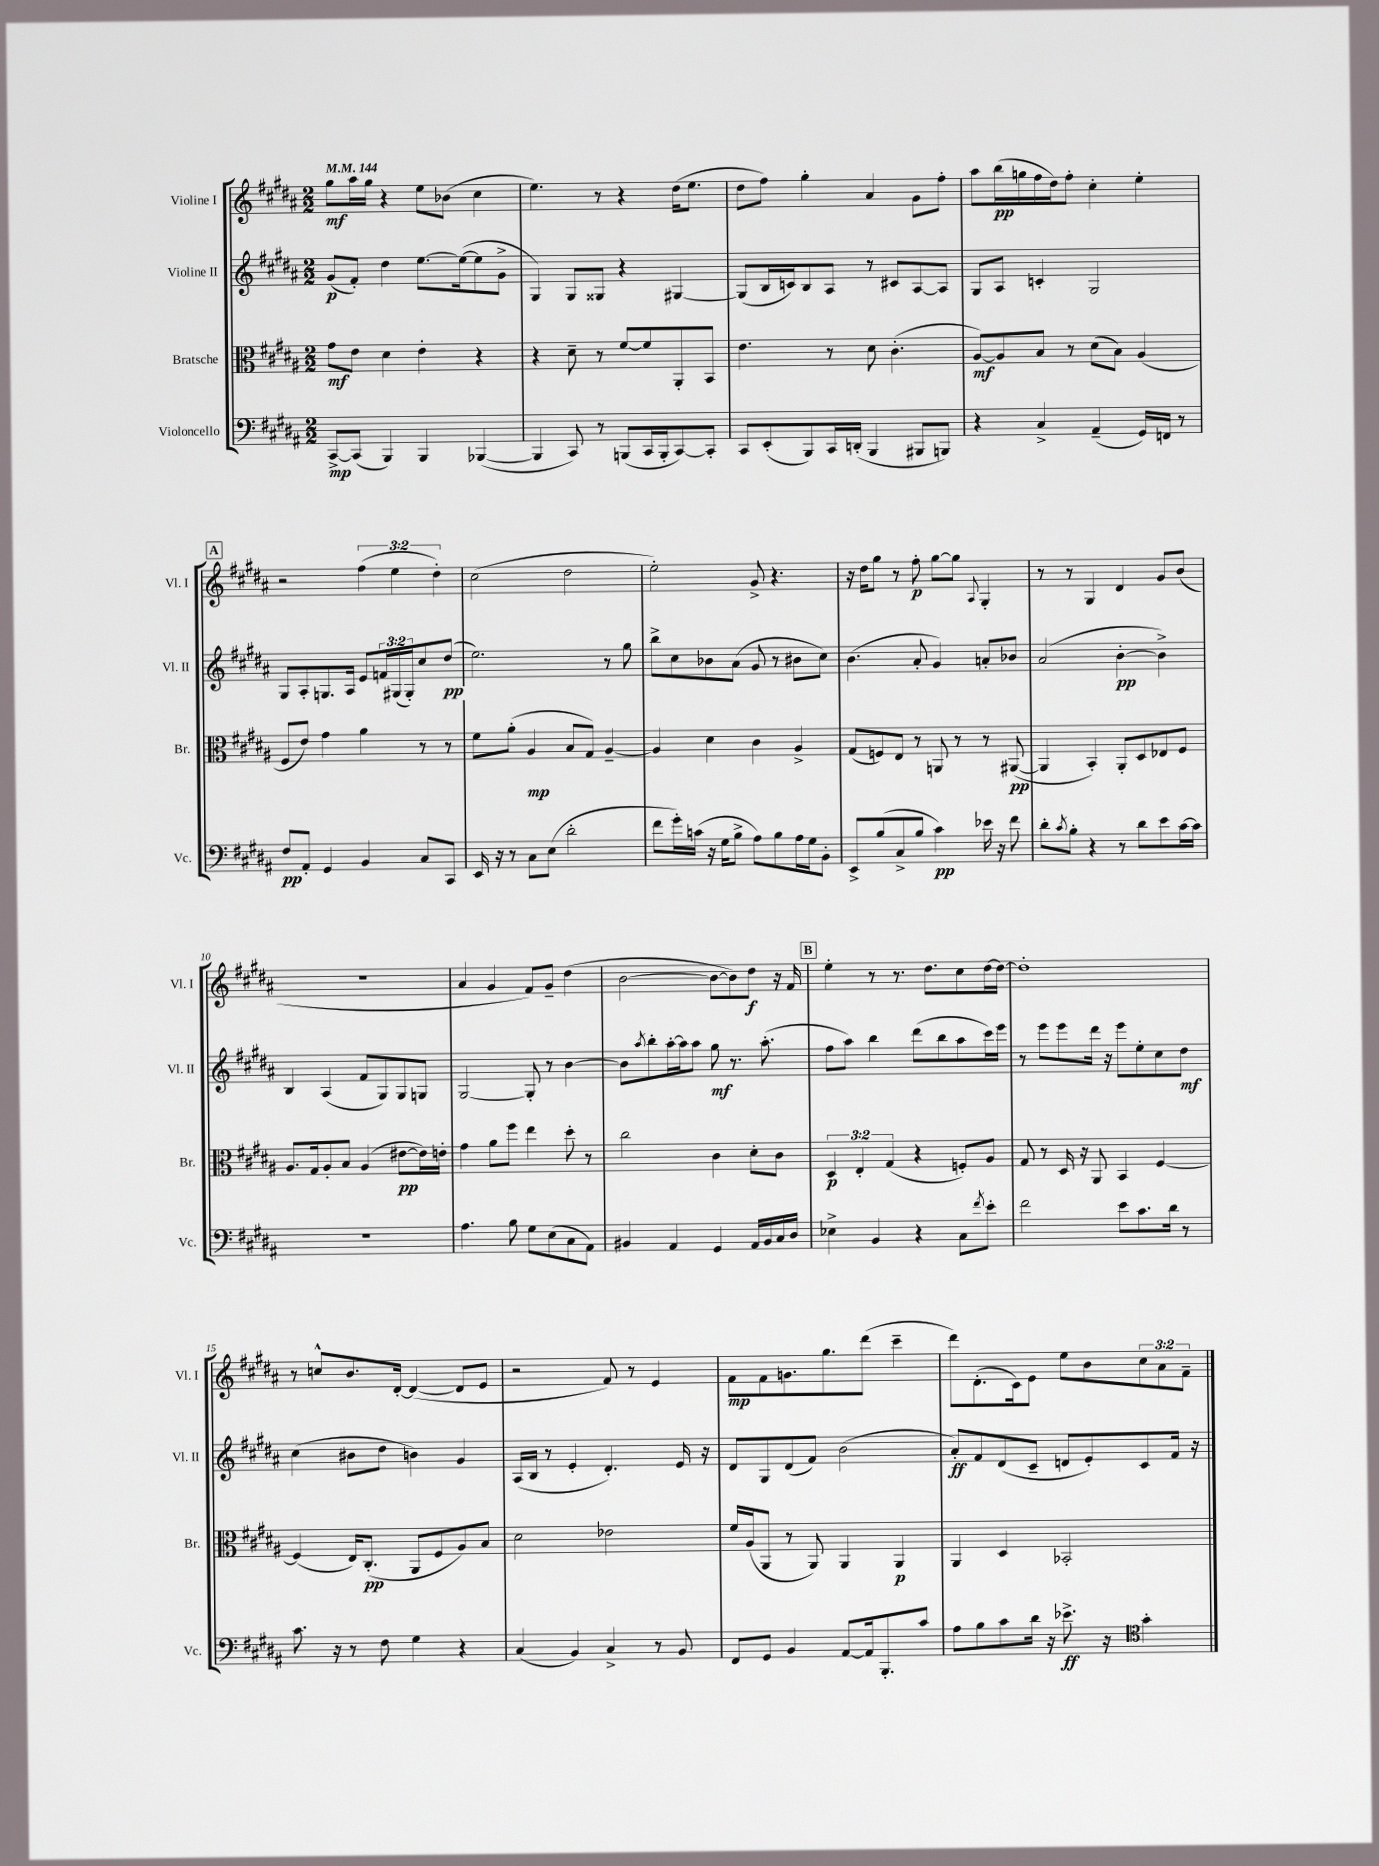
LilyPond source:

<<
\new StaffGroup <<
\new Staff = "s0" \with { instrumentName = "Violine I" shortInstrumentName = "Vl. I" } {
    \clef treble \key b \major \numericTimeSignature \time 2/2 \override Staff.TupletNumber.text = #tuplet-number::calc-fraction-text \tempo 4 = 144
    gis''8\mf ais''16 gis''16 r4 e''8 bes'8( cis''4 |
    e''4.) r8 r4 dis''16( e''8. |
    dis''8 fis''8) gis''4-. ais'4 gis'8 fis''8-. |
    ais''8 b''16\pp( g''16 fis''16 dis''16) fis''8-. cis''4-. e''4-. |
    \mark \markup { \box "A" } r2 \tuplet 3/2 { fis''4( e''4 dis''4-.) } |
    cis''2( dis''2 |
    e''2-.) gis'8-> r4. |
    r16 dis''16 gis''8 r8 fis''8-.\p gis''8~ gis''8 \appoggiatura { ais8 } gis4-. |
    r8 r8 gis4 dis'4 gis'8 b'8( |
    r1 |
    ais'4 gis'4 fis'8) gis'8-- dis''4( |
    b'2~ b'8~ b'8) dis''8\f r16 fis'16 |
    \mark \markup { \box "B" } e''4-. r8 r8. dis''8. cis''8 dis''16~ dis''16~ |
    dis''1-. |
    r8 c''8-^ b'8. dis'16~-. dis'4~( dis'8 e'8 |
    r2 fis'8) r8 e'4 |
    fis'8\mp fis'8 g'8. gis''8. dis'''8( cis'''4-- |
    dis'''8) dis'8.-.( cis'16) e'8 e''8 b'8 \tuplet 3/2 { cis''8 ais'8 fis'8-- } \bar "|." |
}
\new Staff = "s1" \with { instrumentName = "Violine II" shortInstrumentName = "Vl. II" } {
    \clef treble \key b \major \numericTimeSignature \time 2/2 \override Staff.TupletNumber.text = #tuplet-number::calc-fraction-text
    gis'8\p( fis'8-.) dis''4 e''8.~ e''16~( e''8 gis'8-> |
    gis4) gis8 gisis8 r4 gis4~ |
    gis8( b16 c'16) b8 ais8 r8 cis'8 ais8~ ais8 |
    gis8 ais8 c'4-. gis2 |
    \mark \markup { \box "A" } gis8 ais8-. g8. ais16 e'8 \tuplet 3/2 { f'16 gis16( gis16-.) } cis''8 dis''8\pp( |
    e''2.) r8 gis''8 |
    b''8-> cis''8 bes'8 ais'8( gis'8 r8 bis'8 cis''8) |
    b'4.( ais'8-. gis'4) a'8-. bes'8 |
    ais'2( b'4~-.\pp b'4->) |
    b4 ais4( fis'8 gis8) gis8 g8 |
    gis2~ gis8-. r8 b'4~ |
    b'8 \acciaccatura { ais''8 } b''8-. ais''16~-. ais''16 ais''8 gis''8\mf r8. ais''8.-.( |
    \mark \markup { \box "B" } fis''8 ais''8) b''4 dis'''8( b''8 ais''8 cis'''16) e'''16 |
    r8 e'''8 e'''8 dis'''16 r16 e'''8 e''8-. cis''8 dis''8\mf |
    cis''4( bis'8 dis''8 b'4) gis'4 |
    ais16( b16 r8 e'4-. dis'4.-.) e'16 r16 |
    dis'8 gis8 dis'8( fis'8) b'2( |
    ais'8-.\ff) fis'8 dis'8( cis'8-- d'8 e'8-.) cis'8 fis'16 r16 \bar "|." |
}
\new Staff = "s2" \with { instrumentName = "Bratsche" shortInstrumentName = "Br." } {
    \clef alto \key b \major \numericTimeSignature \time 2/2 \override Staff.TupletNumber.text = #tuplet-number::calc-fraction-text
    gis'8\mf e'8 dis'4 e'4-. r4 |
    r4 dis'8-- r8 fis'8~ fis'8 ais,8-. b,8 |
    e'4. r8 dis'8 cis'4.-.( |
    ais8~\mf) ais8 b8 r8 dis'8( b8) ais4( |
    \mark \markup { \box "A" } fis8 e'8) gis'4 ais'4 r8 r8 |
    fis'8 ais'8-.( ais4\mp b8 gis8) ais4~-- |
    ais4 dis'4 cis'4 ais4-> |
    gis8( f8) e8 r8 a,8 r8 r8 ais,8~\pp( |
    ais,4 b,4-.) ais,8-. dis8 ees8 fis8 |
    ais8. gis16 ais8-. b8 ais4( eis'8~\pp eis'16) e'16-. |
    gis'4 ais'8 fis''8 e''4 dis''8-. r8 |
    cis''2 cis'4 dis'8-. cis'8 |
    \mark \markup { \box "B" } \tuplet 3/2 { dis4\p e4-. gis4( } r4 f8-.) ais8 |
    gis8 r8 dis16 r16 ais,8 b,4 fis4~ |
    fis4( e16) cis8.-.\pp( ais,8 fis8 ais8) b8 |
    dis'2 ees'2 |
    fis'16 ais16( ais,8 r8 ais,8) ais,4 ais,4\p |
    ais,4 dis4 bes,2-. \bar "|." |
}
\new Staff = "s3" \with { instrumentName = "Violoncello" shortInstrumentName = "Vc." } {
    \clef bass \key b \major \numericTimeSignature \time 2/2
    cis,8~->\mp cis,8( b,,4) b,,4 bes,,4~( |
    bes,,4 cis,8) r8 b,,8( cis,16 b,,16-. cis,8~) cis,8-. |
    cis,8 e,8-.( b,,8) cis,16 d,16-.( b,,4 bis,,8 b,,8) |
    r4 cis4-> ais,4--( gis,16) f,16 r8 |
    \mark \markup { \box "A" } fis8\pp ais,8-. gis,4 b,4 cis8 cis,8 |
    e,16 r16 r8 cis8 e8( dis'2-. |
    fis'8 gis'16-.) c'16( r16 gis16 b8-> ais8) b8 ais16 gis16 b,8-. |
    e,8-> b8( cis8-> b8 cis'4\pp) ees'16 r16 fis'8 |
    dis'8-. \acciaccatura { cis'8 } b8-. r4 r8 dis'8 e'8 cis'16~ cis'16 |
    r1 |
    ais4. b8 gis8 e8( cis8 ais,8) |
    bis,4 ais,4 gis,4 ais,16 bis,16 cis16 dis16 |
    \mark \markup { \box "B" } ees4-> b,4 r4 cis8 \acciaccatura { fis'8 } e'8-. |
    fis'2 e'8 cis'8. dis'16 r8 |
    cis'8. r16 r8 fis8 gis4 r4 |
    cis4( b,4) cis4-> r8 b,8 |
    fis,8 gis,8 b,4 ais,8~ ais,16 b,,8.-. cis'8 |
    ais8 b8 cis'8 dis'16 r16 ees'8.->\ff r16 \clef tenor gis'4-. \bar "|." |
}
>>
>>
